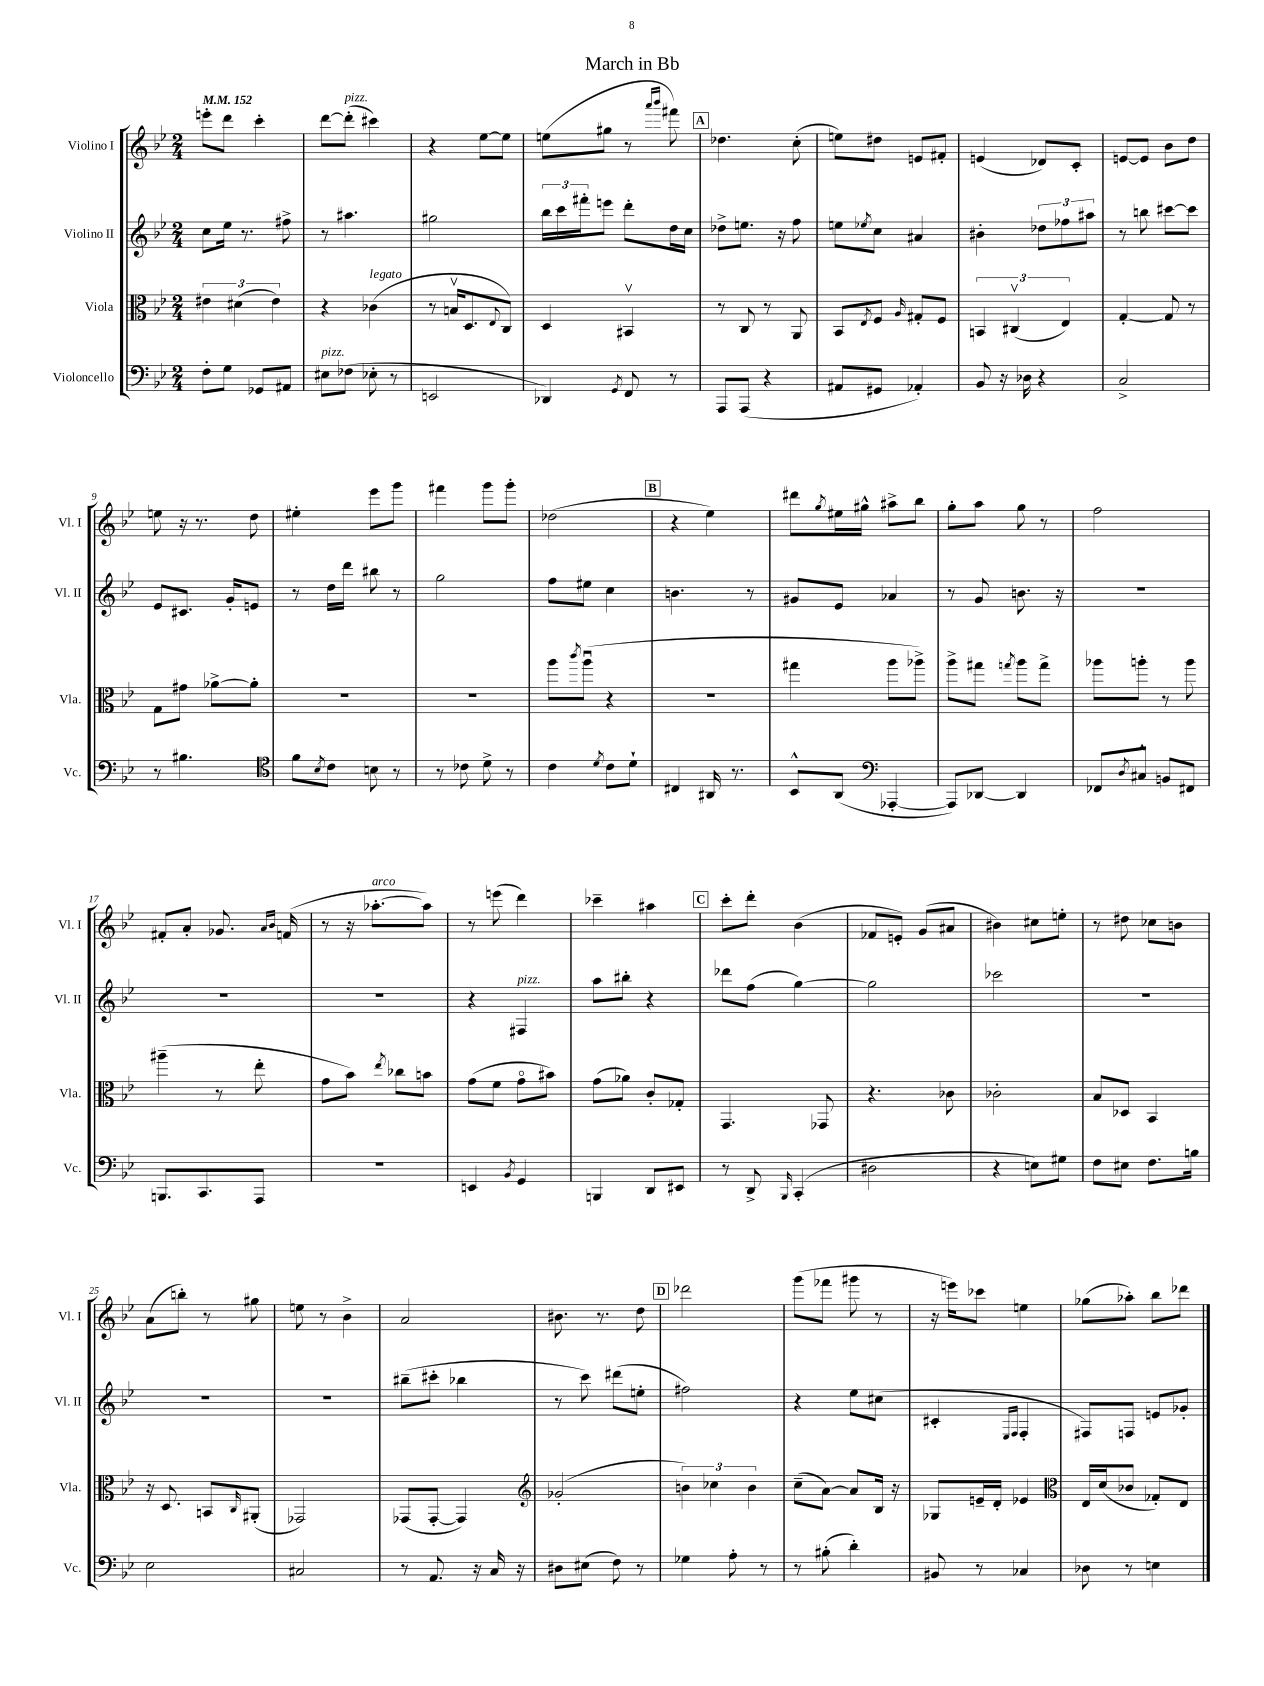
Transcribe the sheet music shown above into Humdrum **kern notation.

**kern	**kern	**kern	**kern
*staff4	*staff3	*staff2	*staff1
*clefF4	*clefC3	*clefG2	*clefG2
*k[b-e-]	*k[b-e-]	*k[b-e-]	*k[b-e-]
*M2/4	*M2/4	*M2/4	*M2/4
*MM152	*MM152	*MM152	*MM152
8F'\L	6e#\	8cc\L	8eee'\L
8G\J	.	16ee-\Jk	8ddd\J
.	(6d#\	.	.
.	.	8.r	.
8GG-/L	.	.	4ccc'\
.	6e#\)	.	.
8AA#/J	.	8ff#^\	.
=	=	=	=
8E#\L	4r	8r	[8ddd\L
(8F-\J	.	4.aa#\	(8ddd'\]J
8E-'\	(4c-\	.	4ccc#\)
8r	.	.	.
=	=	=	=
2EE/	8r	2gg#\	4r
.	16Bv/LK	.	.
.	8.D/	.	.
.	.	.	[8ee-\L
.	8qqE-/	.	.
.	8C/J)	.	8ee-\]J
=	=	=	=
4DD-/)	4D/	24bb-\LL	(8ee\L
.	.	24ccc\	.
.	.	24fff#'\J	.
.	.	8eee\J	8gg#\J
8qGG/	.	.	.
8FF/	4BB#v/	8ddd'\L	8r
.	.	.	16qqaaa/LL
.	.	.	16qqbbb-/JJ
8r	.	16dd\L	8fff#\)
.	.	16cc\JJ	.
=	=	=	=
8AAA/L	8r	8dd-^\L	4.dd-\
(8AAA/J	8C/	8.ee\J	.
4r	8r	.	.
.	.	16r	.
.	8AA/	8ff\	(8cc'\
=	=	=	=
8AA#/L	8BB-/L	8ee\L	8ee\L)
.	8qE-/	8qee-/	.
8GG#/J	8F/J	8cc\J	8dd#\J
.	16qqA/	.	.
4AA-'/)	8G#'/L	4a#/	8e/L
.	8F/J	.	8f#'/J
=	=	=	=
8BB-/	6BB/	4b#'\	(4e/
16r	.	.	.
.	(6C#v/	.	.
16D-\	.	.	.
4r	.	12dd-\L	8d-/L)
.	6E-/)	12ff-\	.
.	.	.	8c'/J
.	.	12aa#\J	.
=	=	=	=
2C^/	[4G'/	8r	[8e/L
.	.	8bb\	8e/]J
.	8G/]	[8ccc#\L	8b-\L
.	8r	8ccc#\]J	8dd\J
=	=	=	=
8r	8G\L	8e-/L	8ee\
4.B#\	8g#\J	8.c#/J	16r
.	.	.	8.r
.	[8a-^\L	.	.
.	.	16g'/LK	.
.	8a-'\]J	8e/J	8dd\
=	=	=	=
*clefC4	*	*	*
8f\L	2r	8r	4ee#'\
8qB-/	.	.	.
8c\J	.	16dd\LL	.
.	.	16ddd\JJ	.
8B\	.	8bb#\	8eee-\L
8r	.	8r	8ggg\J
=	=	=	=
8r	2r	2gg\	4fff#\
8c-\	.	.	.
8d^\	.	.	8ggg\L
8r	.	.	8ggg'\J
=	=	=	=
4c\	8aa\L	8ff\L	(2dd-\
.	8qccc/	.	.
.	(8aau\J	8ee#\J	.
8qd/	.	.	.
8c\L	4r	4cc\	.
8d`\J	.	.	.
=	=	=	=
4C#/	2r	4.b\	4r
16AA#/	.	.	4ee-\)
8.r	.	.	.
.	.	8r	.
=	=	=	=
8BB-^^/L	4gg#\	8g#/L	8ddd#\L
.	.	.	8qgg/
(8AA/J	.	8e-/J	16ee#\L
.	.	.	16gg#^^\JJ
*clefF4	*	*	*
[4AAA-'/	8aa\L	4a-/	8aa#^\L
.	8aa-^\J)	.	8bb-\J
=	=	=	=
8AAA-/]L)	8aa^\L	8r	8gg'\L
[8DD-/J	8gg#\J	8g/	8aa\J
.	8qgg/	.	.
4DD-/]	8aa\L	8.b\	8gg\
.	8gg^\J	.	8r
.	.	16r	.
=	=	=	=
8FF-/L	8aa-\L	2r	2ff\
8qD/	.	.	.
8C#^^/J	8aa'\J	.	.
8BB/L	8r	.	.
8FF#/J	8aa\	.	.
=	=	=	=
8.BBB/L	(4aa#~\	2r	8f#'/L
.	.	.	8a'/J
8.CC/	.	.	.
.	8r	.	8.g-/
8AAA/J	8ee-'\	.	.
.	.	.	16qqa/LL
.	.	.	16qqb-/JJ
.	.	.	(16f/
=	=	=	=
2r	8g\L	2r	8r
.	8b-\J)	.	16r
.	.	.	[8.aa-'\L
.	8qee-/	.	.
.	8cc-\L	.	.
.	8b\J	.	8aa-\]J)
=	=	=	=
4EE/	(8g\L	4r	8r
.	8f\J	.	(8eee\
8qBB-/	.	.	.
4GG/	8go\L	4F#/	4ddd\)
.	8b#\J)	.	.
=	=	=	=
4BBB/	(8g\L	8aa\L	4ccc-~\
.	8a-\J)	8bb#'\J	.
8DD/L	8c'/L	4r	4aa#\
8EE#/J	8G-'/J	.	.
=	=	=	=
8r	4.GG/	8ddd-\L	8ccc'\L
8DD^/	.	(8ff\J	8ddd'\J
16qqBBB-/	.	.	.
(4CC'/	.	[4gg\)	(4b-\
.	8GG-/	.	.
=	=	=	=
2D#\	4.r	2gg\]	8f-/L
.	.	.	8e'/J)
.	.	.	(8g/L
.	8c-\	.	8a#/J
=	=	=	=
4r	2c-'\	2ccc-\	4b#\)
8E\L)	.	.	8cc#\L
8G#\J	.	.	8ee'\J
=	=	=	=
8F\L	8B-/L	2r	8r
8E#\J	8D-/J	.	8dd#\
8.F\L	4BB-/	.	8cc-\L
.	.	.	8b\J
16B\Jk	.	.	.
=	=	=	=
2E-\	16r	2r	(8a\L
.	8.D/	.	.
.	.	.	8bb'\J)
.	8BB/L	.	8r
.	16qqC/	.	.
.	(8AA#'/J	.	8gg#\
=	=	=	=
2C#/	2GG-/)	2r	8ee\
.	.	.	8r
.	.	.	4b-^\
=	=	=	=
8r	(8GG-/L	(8bb#~\L	2a/
8.AA/	[8GG-'/J	8ccc#'\J	.
.	4GG-/])	4bb-\	.
16r	.	.	.
16C/	.	.	.
16r	.	.	.
=	=	=	=
*	*clefG2	*	*
8D#\L	(2g-'/	8r	8.b#\
(8E#\J	.	8ccc\)	.
.	.	.	8.r
8F\)	.	(8ddd#\L	.
8r	.	8ee'\J	8dd\
=	=	=	=
4G-\	6b\)	2ff#\)	2ddd-\
.	6cc-\	.	.
8A'\	.	.	.
.	6b\	.	.
8r	.	.	.
=	=	=	=
8r	(8cc~\L	4r	(8ggg\L
(8B#'\	[8a\J)	.	8fff-\J
4d'\)	8a/]L	8ee-\L	8ggg#\
.	16B-/Jk	(8cc#\J	8r
.	16r	.	.
=	=	=	=
8BB#/	8G-/L	4c#'/	16r
.	.	.	16eee\LK)
8r	16e~/L	.	8ccc-\J
.	16d'/JJ	.	.
.	.	16qqE-/LL	.
.	.	16qqF/JJ	.
4C-/	4e-/	4F'/	4ee\
=	=	=	=
*	*clefC3	*	*
8D-\	16E-/LL	8F#/L)	(8gg-\L
.	(16d/J	.	.
8r	8c-/J	8F/J	8aa-'\J)
4E\	8G-'/L)	8e/L	8bb-\L
.	8E-/J	8g-'/J	8ddd-\J
==	==	==	==
*-	*-	*-	*-
